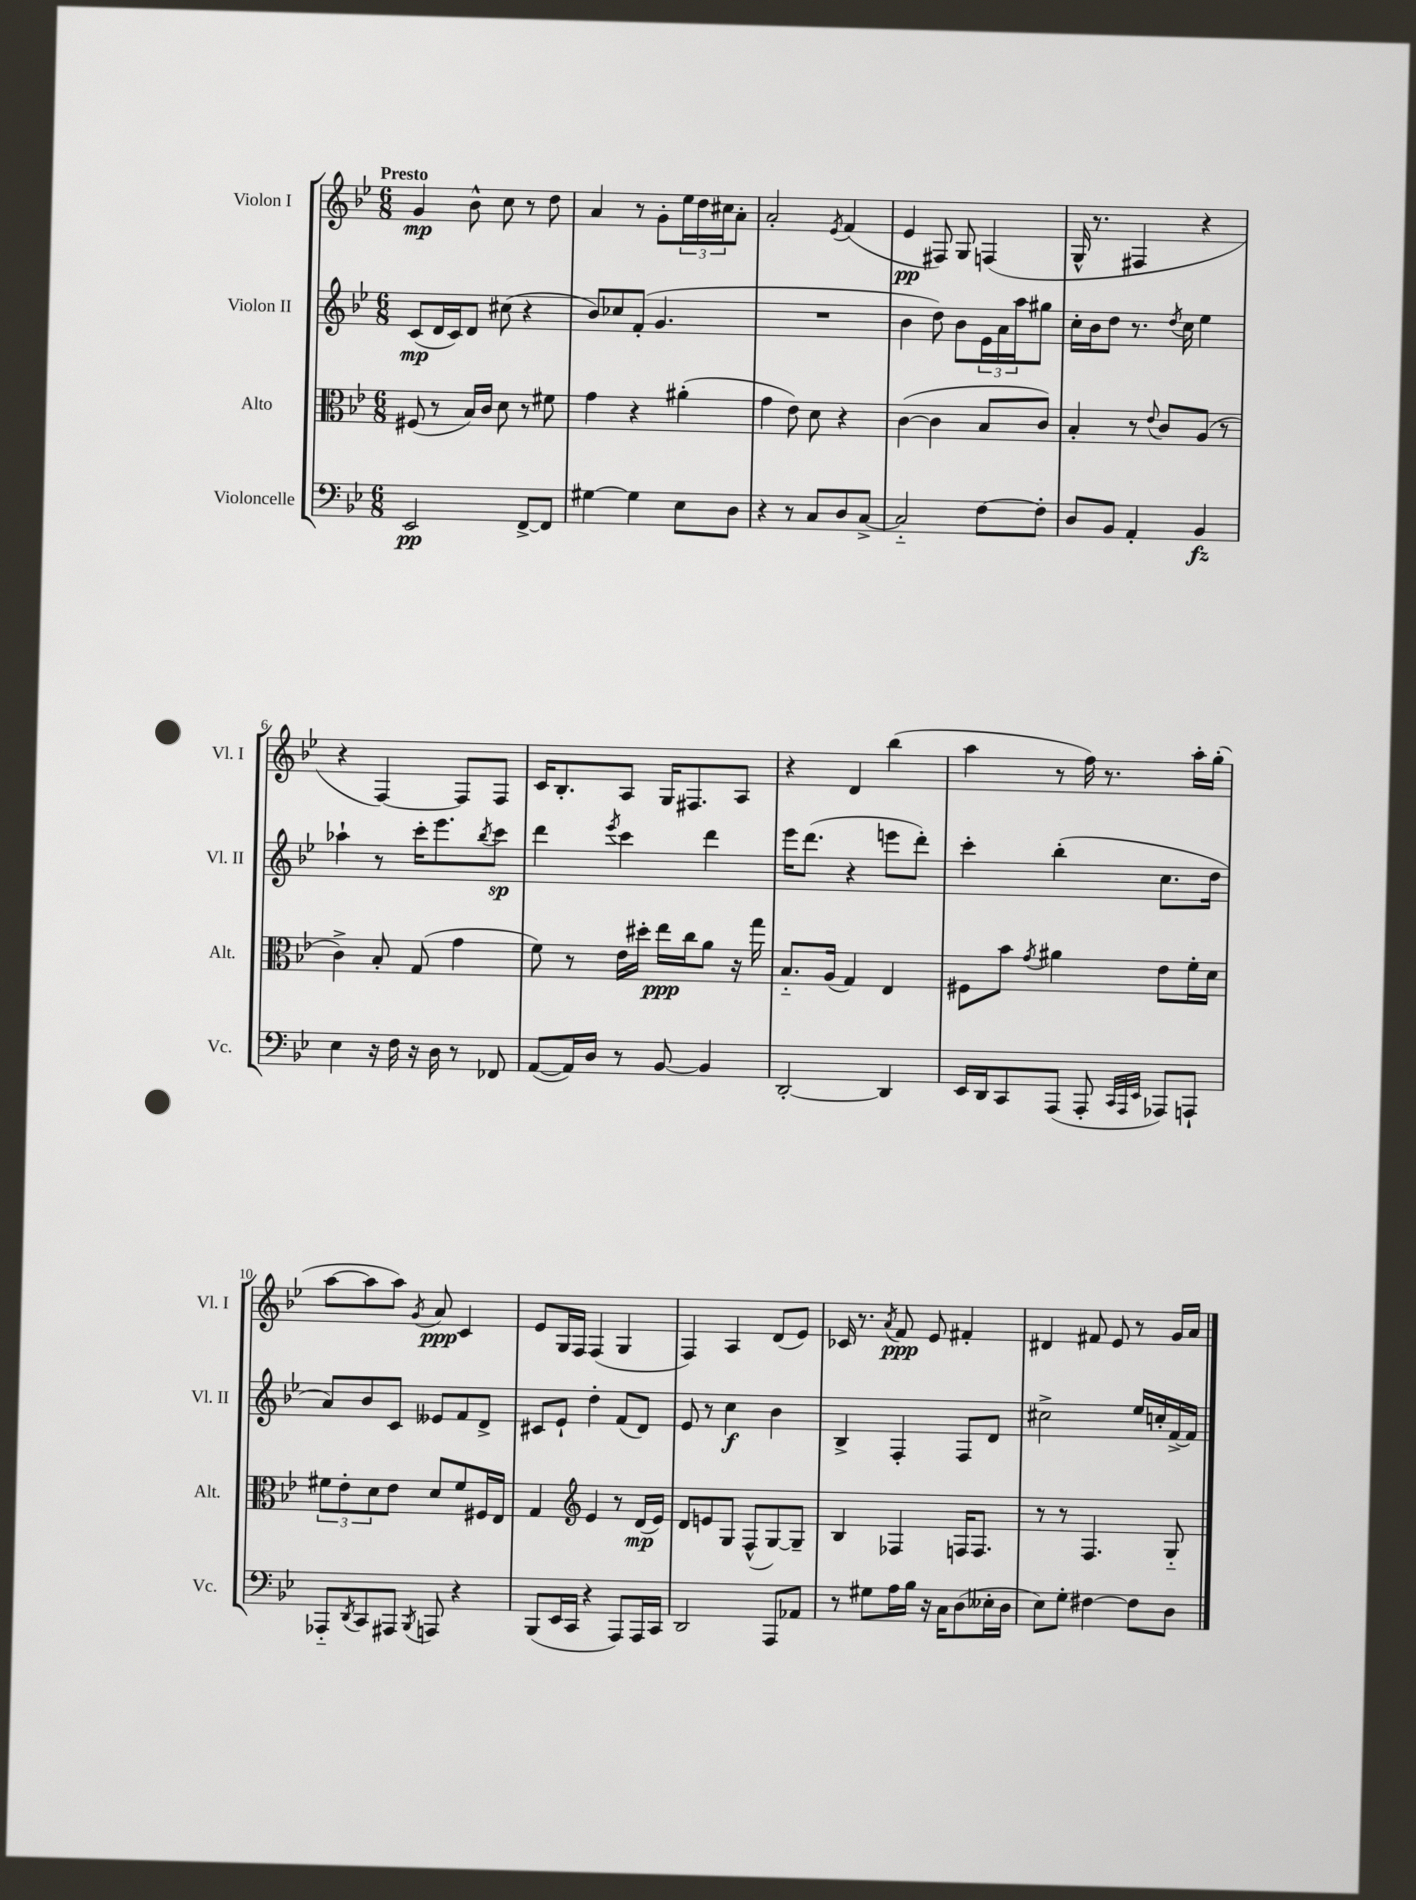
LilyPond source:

<<
\new StaffGroup <<
\new Staff = "s0" \with { instrumentName = "Violon I" shortInstrumentName = "Vl. I" } {
    \clef treble \key bes \major \numericTimeSignature \time 6/8 \tempo "Presto"
    g'4\mp bes'8-^ c''8 r8 d''8 |
    a'4 r8 g'8-. \tuplet 3/2 { ees''16 d''16 cis''16 } a'8-. |
    a'2-. \acciaccatura { ees'8 } f'4( |
    ees'4\pp fis8) g8 f4( |
    g16-^ r8. fis4 r4 |
    r4 f4~) f8 f8 |
    c'16 bes8.-. a8 g16 fis8. a8 |
    r4 d'4 bes''4( |
    a''4 r8 f''16) r8. a''16-. g''16-.( |
    a''8~ a''8 a''8) \acciaccatura { g'8 } a'8\ppp c'4 |
    ees'8 g16 f16 f4( g4 |
    f4) a4 d'8( ees'8) |
    ces'16 r8. \acciaccatura { a'8 } f'8\ppp ees'8 fis'4-. |
    dis'4 fis'8 ees'8 r8 g'16 a'16 \bar "|." |
}
\new Staff = "s1" \with { instrumentName = "Violon II" shortInstrumentName = "Vl. II" } {
    \clef treble \key bes \major \numericTimeSignature \time 6/8
    c'8\mp( d'16 c'16) d'8 cis''8( r4 |
    bes'8) ces''8 f'8-.( g'4. |
    R2. |
    bes'4 d''8) bes'8 \tuplet 3/2 { ees'16 a'16 a''16 } gis''8 |
    c''16-. bes'16 d''8 r8. \acciaccatura { d''8 } c''16 ees''4 |
    aes''4-! r8 c'''16-. ees'''8. \acciaccatura { bes''8 } c'''8\sp |
    d'''4 \acciaccatura { ees'''8 } c'''4 d'''4 |
    ees'''16 d'''8.( r4 e'''8 d'''8-.) |
    c'''4-. bes''4-.( c''8. d''16 |
    a'8) bes'8 c'8 eeses'8 f'8 d'8-> |
    cis'8 ees'8-! d''4-. f'8( d'8) |
    ees'8 r8 c''4\f bes'4 |
    bes4-> f4-. f8 d'8 |
    cis''2-> ees''16 c''16-. f'16~-> f'16 \bar "|." |
}
\new Staff = "s2" \with { instrumentName = "Alto" shortInstrumentName = "Alt." } {
    \clef alto \key bes \major \numericTimeSignature \time 6/8
    fis8( r8 bes16) c'16 d'8 r8 fis'8 |
    g'4 r4 ais'4-.( |
    g'4 ees'8) d'8 r4 |
    c'4~( c'4 bes8 c'8) |
    bes4-. r8 \appoggiatura { ees'8 } c'8 a8( r8 |
    c'4->) bes8-. g8( g'4 |
    f'8) r8 ees'16 dis''16-. ees''16\ppp c''16 a'8 r16 g''16 |
    bes8.-_ a16( g4) ees4 |
    fis8 bes'8 \acciaccatura { g'8 } ais'4 ees'8 f'16-. d'16 |
    \tuplet 3/2 { fis'8 ees'8-. d'8 } ees'8 d'8 fis'8 fis16 ees16 |
    g4 \clef treble ees'4 r8 d'16\mp( ees'16) |
    d'8 e'8 g8 f8-^( g8~) g8-- |
    bes4 fes4 f16 f8. |
    r8 r8 f4. g8-_ \bar "|." |
}
\new Staff = "s3" \with { instrumentName = "Violoncelle" shortInstrumentName = "Vc." } {
    \clef bass \key bes \major \numericTimeSignature \time 6/8
    ees,2\pp f,8~-> f,8 |
    gis4~ gis4 ees8 d8 |
    r4 r8 c8 d8 c8~-> |
    c2-_ f8~ f8-. |
    d8 bes,8 a,4-. bes,4\fz |
    ees4 r16 f16 r16 d16 r8 fes,8 |
    a,8~( a,16) d16 r8 bes,8~ bes,4 |
    d,2~-. d,4 |
    ees,16 d,16 c,8 a,,8( a,,8-. \grace { c,32 a,,32 ees,32 } aes,,8) a,,8-! |
    aes,,8-_ \acciaccatura { d,8 } c,8 ais,,8 \acciaccatura { bes,,8 } a,,8 r4 |
    bes,,8( ees,16 c,16 r4 a,,8) a,,16 c,16 |
    d,2 a,,8 aes,8 |
    r8 gis8 a16 bes16 r16 c16 d8( eeses16-. d16 |
    ees8) g8-. fis4~ fis8 d8 \bar "|." |
}
>>
>>
